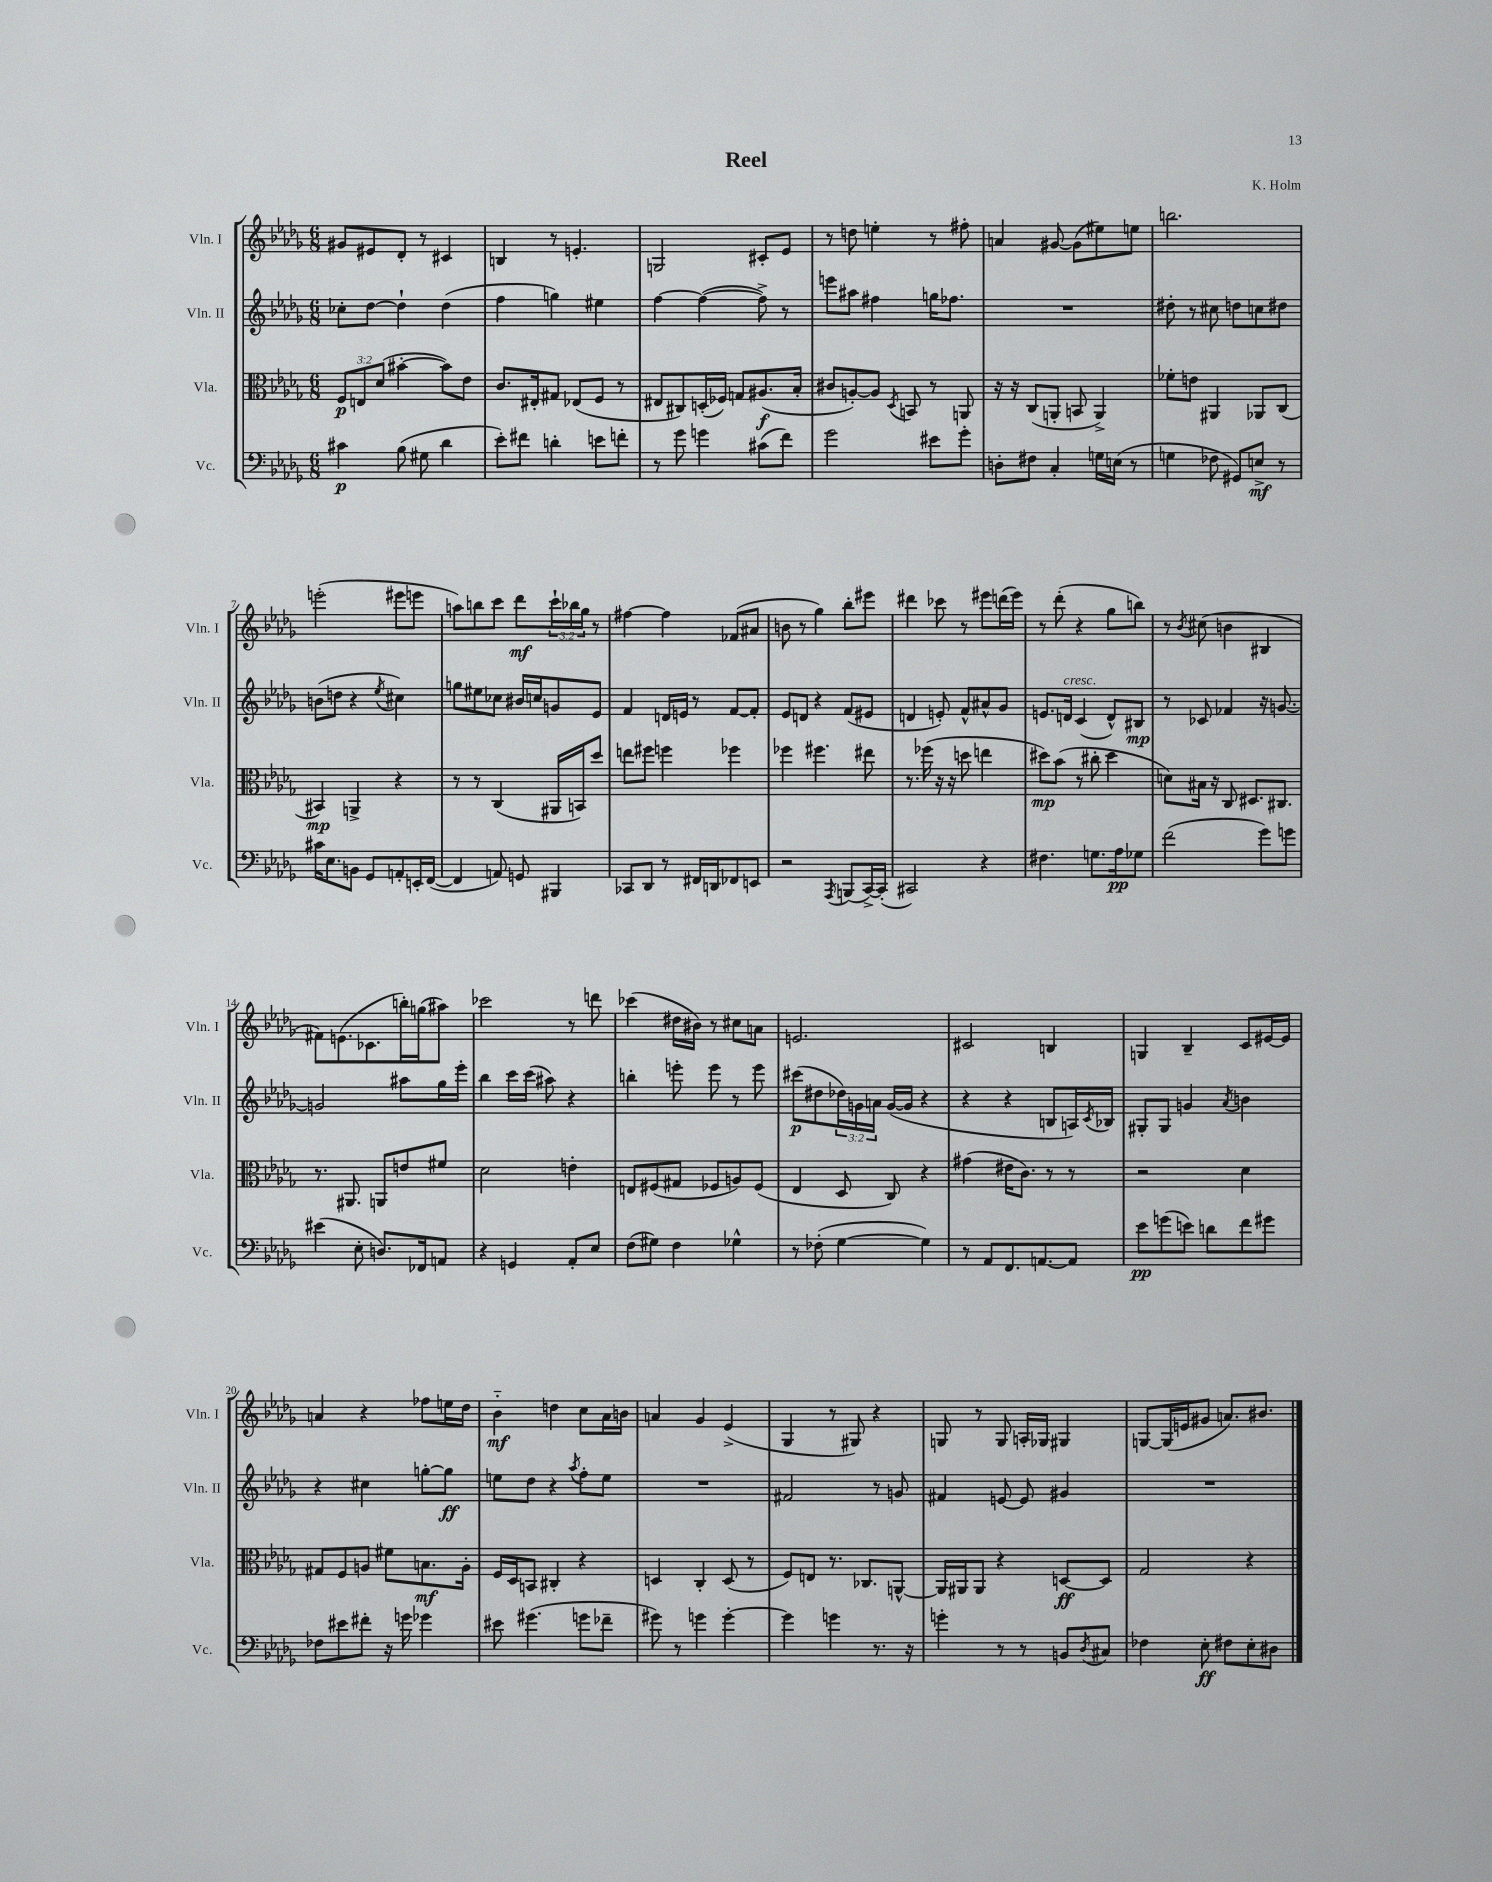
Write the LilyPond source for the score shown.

\header { title = "Reel" composer = "K. Holm" }
<<
\new StaffGroup <<
\new Staff = "s0" \with { instrumentName = "Vln. I" shortInstrumentName = "Vln. I" } {
    \clef treble \key des \major \numericTimeSignature \time 6/8 \override Staff.TupletNumber.text = #tuplet-number::calc-fraction-text
    gis'8 eis'8 des'8-. r8 cis'4 |
    b4 r8 e'4.-. |
    g2 cis'8-. ees'8 |
    r8 d''8 e''4-. r8 fis''8-. |
    a'4 gis'8~ gis'8( eis''8) e''8 |
    b''2. |
    e'''2-.( eis'''8 e'''8 |
    a''8) b''8 c'''8 des'''8\mf \tuplet 3/2 { c'''16-! bes''16 ges''16 } r8 |
    fis''4~ fis''4 fes'8( ais'8 |
    b'8 r8 ges''4) bes''8-. eis'''8 |
    dis'''4 ces'''8 r8 eis'''8 d'''16( eis'''16) |
    r8 des'''8-.( r4 ges''8 b''8) |
    r8 \acciaccatura { bes'8 } cis''8( b'4 bis4 |
    fis'8) e'8.( ces'8. b''16-.) g''16( ais''8) |
    ces'''2 r8 d'''8 |
    ces'''4( dis''16 bis'16) r8 cis''8 a'8 |
    e'2. |
    cis'2 b4 |
    g4 bes4-- c'8 eis'16~ eis'16 |
    a'4 r4 fes''8 e''16 des''16 |
    bes'4-_\mf d''4 c''8 aes'16 b'16 |
    a'4 ges'4 ees'4->( |
    ges4 r8 gis8) r4 |
    g8 r8 g8 a16-. ges16 gis4 |
    g8~ g16( e'16 gis'8 a'8.) bis'8. \bar "|." |
}
\new Staff = "s1" \with { instrumentName = "Vln. II" shortInstrumentName = "Vln. II" } {
    \clef treble \key des \major \numericTimeSignature \time 6/8 \override Staff.TupletNumber.text = #tuplet-number::calc-fraction-text
    ces''8-. des''8~ des''4-! des''4( |
    f''4 g''4) eis''4 |
    f''4~ f''4~( f''8->) r8 |
    e'''8 ais''8 fis''4 g''16 fes''8. |
    R2. |
    dis''8-. r8 cis''8 d''8 c''8 dis''8 |
    b'8( d''8 r4 \acciaccatura { ees''8 } cis''4) |
    g''8 eis''8 ces''8 bis'16 c''16 g'8 ees'8 |
    f'4 d'16 e'16 r8 f'8~ f'8-. |
    ees'8 d'8 r4 f'8( eis'8 |
    d'4 e'8-.) f'8-^ ais'8-^ ges'8 |
    e'8. d'16^\markup { \italic "cresc." } c'4( d'8-^) bis8\mp |
    r8 ces'8 fes'4 r16 g'8.~ |
    g'2 ais''8 ges''16 ees'''16-. |
    bes''4 c'''16 c'''16( ais''8) r4 |
    b''4-. e'''8-. e'''8 r8 e'''8 |
    cis'''8\p( dis''8 \tuplet 3/2 { des''16) g'16 a'16 } g'16~( g'16 r4 |
    r4 r4 b8 a16) \acciaccatura { c'8 } bes16 |
    gis8-. gis8 g'4 \acciaccatura { aes'8 } b'4 |
    r4 cis''4 g''8~-. g''8\ff |
    e''8 des''8 r4 \acciaccatura { aes''8 } f''8-. e''8 |
    R2. |
    fis'2 r8 g'8 |
    fis'4 e'8~ e'8 gis'4 |
    R2. \bar "|." |
}
\new Staff = "s2" \with { instrumentName = "Vla." shortInstrumentName = "Vla." } {
    \clef alto \key des \major \numericTimeSignature \time 6/8 \override Staff.TupletNumber.text = #tuplet-number::calc-fraction-text
    \tuplet 3/2 { f8\p e8 des'8( } bis'4~-. bis'8) ees'8 |
    c'8. eis16-. gis8 ees8( f8 r8 |
    eis8 cis8) d16-.( fes16) g8 ais8.\f( bes16-. |
    cis'8 a8~-.) a8 \acciaccatura { des8 } b,8 r8 a,8 |
    r16 r16 c8( a,8-. b,8 a,4->) |
    fes'8-. e'8 ais,4 aes,8 c8( |
    bis,4\mp) a,4-> r4 |
    r8 r8 c4( ais,16 b,16) des''8 |
    e''8 fis''8 f''4 fes''4 |
    fes''4 fis''4. eis''8 |
    r8. fes''16( r16 r16 d''8 e''4 |
    dis''8\mp) bes'8( r8 cis''8-. dis''4 |
    d'8) bis16 r16 c8 dis8. cis8. |
    r8. ais,8. a,8 e'8 fis'8 |
    des'2 e'4-. |
    e8 fis8( gis8 fes8 a8) fes8( |
    ees4 des8 c8) r4 |
    gis'4( eis'16 c'8.) r8 r8 |
    r2 des'4 |
    gis8 f8 a8 fis'8 b8.\mf a16-. |
    f16 des16 b,8 cis4-. r4 |
    d4 c4-. d8( r8 |
    f8) e8 r8. ces8. a,8~-^ |
    a,16 ais,16 ais,8 r4 d8~\ff d8 |
    ges2 r4 \bar "|." |
}
\new Staff = "s3" \with { instrumentName = "Vc." shortInstrumentName = "Vc." } {
    \clef bass \key des \major \numericTimeSignature \time 6/8
    cis'4\p bes8( gis8 des'4 |
    ees'8-.) fis'8 d'4-. e'8 f'8-. |
    r8 ges'8 g'4 cis'8( f'8) |
    ges'2 eis'8 ges'8-. |
    d8-. fis8 c4-. g16 e16( r8 |
    g4 fes8 gis,8) e8->\mf r8 |
    cis'16 ees8. b,8 ges,8 a,8-. e,16-. f,16~( |
    f,4 a,8) g,8 bis,,4 |
    ces,8 des,8 r8 fis,16 d,16 fes,8 e,8 |
    r2 \acciaccatura { aes,,8 } b,,8( c,16~->) c,16-.( |
    cis,2) r4 |
    fis4. g8. aes16\pp ges8 |
    f'2( ges'8) g'8 |
    eis'4( ees8-. d8.) fes,16 a,8 |
    r4 g,4 aes,8-. ees8 |
    f8( gis8) f4 ges4-^ |
    r8 fes8-.( ges4~ ges4) |
    r8 aes,8 f,8. a,8.~ a,8 |
    ees'8\pp g'8( e'8) d'8 f'8 gis'8 |
    fes8 eis'8 fis'8-. r16 g'16 ges'4 |
    eis'8 gis'4.( g'8 fes'8-- |
    gis'8) r8 g'4 g'4~-. |
    g'4 g'4 r8. r16 |
    g'4-. r8 r8 b,8 \acciaccatura { des8 } cis8 |
    fes4 ees8-.\ff fis8 ees8-. dis8 \bar "|." |
}
>>
>>
